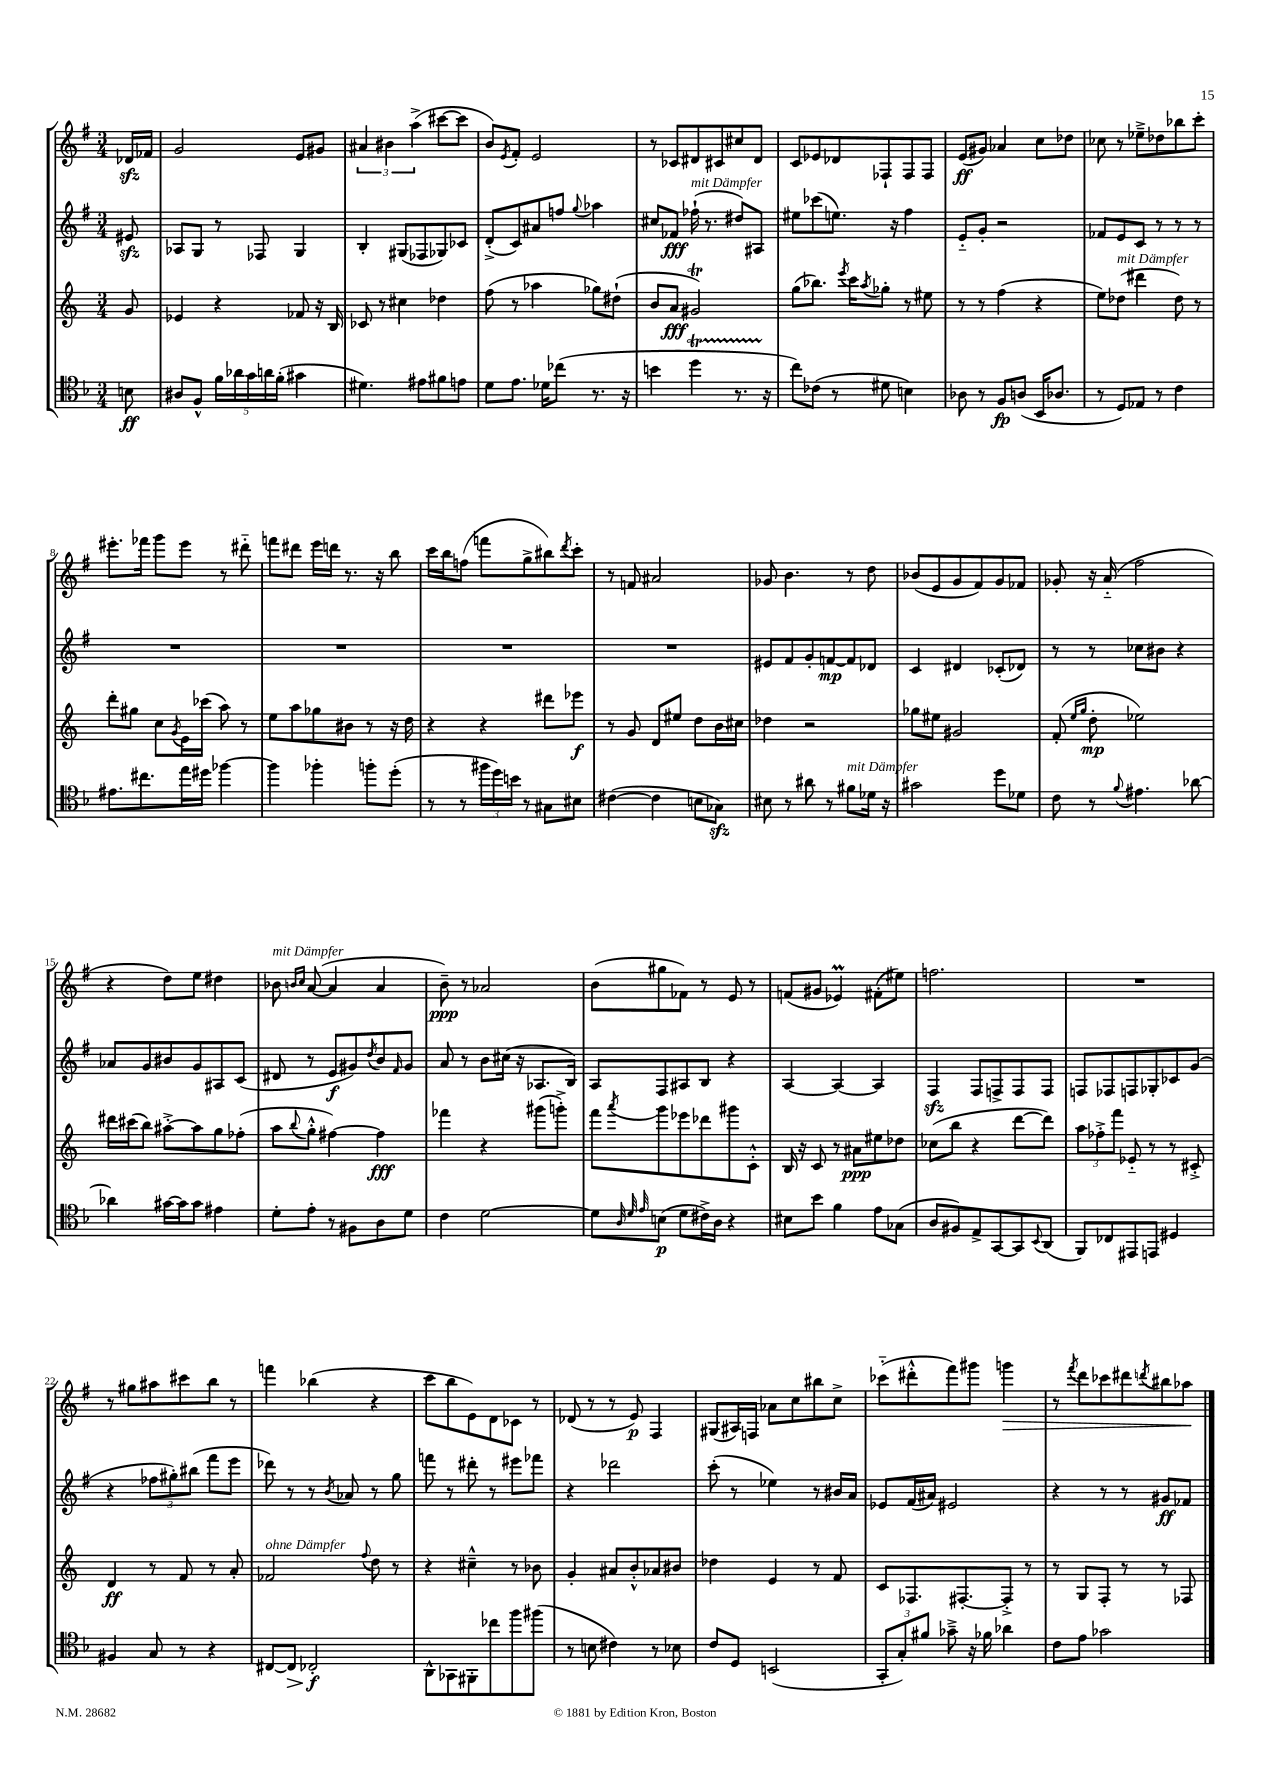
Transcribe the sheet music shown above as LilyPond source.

<<
\new StaffGroup <<
\new Staff = "s0" {
    \clef treble \key g \major \numericTimeSignature \time 3/4 \partial 8
    des'16\sfz fes'16 |
    g'2 e'8 gis'8 |
    \tuplet 3/2 { ais'4 bis'4 a''4->( } cis'''8~ cis'''8 |
    b'8) \acciaccatura { e'8 } fis'8-. e'2 |
    r8 ces'8 dis'8 cis'8 cis''8 dis'8 |
    c'8 ees'8 des'8 fes8-! fes8 fes8 |
    e'8\ff( gis'8) aes'4 c''8 des''8 |
    ces''8 r8 ees''8---> des''8 bes''8 c'''8-. |
    eis'''8.-. fes'''16 g'''8 eis'''8 r8 dis'''8-_ |
    f'''8 dis'''8 e'''16 d'''16 r8. r16 b''8 |
    c'''16 b''16 f''8( f'''8 g''8-> bis''8) \acciaccatura { d'''8 } c'''8-. |
    r8 f'8 ais'2 |
    ges'8 b'4. r8 d''8 |
    bes'8( e'8 g'8 fis'8) g'8 fes'8 |
    ges'8-. r16 a'16-_( fis''2 |
    r4 d''8) e''8 dis''4 |
    bes'8^\markup { \italic "mit Dämpfer" } \grace { b'16 c''16 } a'8~( a'4 a'4 |
    b'8--\ppp) r8 aes'2 |
    b'8( gis''8 fes'8) r8 e'8 r8 |
    f'8( gis'8 ees'4\prall) fis'8-.( eis''8) |
    f''2. |
    R2. |
    r8 gis''8 ais''8 cis'''8 b''8 r8 |
    f'''4 bes''4( r4 |
    c'''8 b''8 e'8) d'8 ces'8 r8 |
    des'8( r8 r8 e'8\p) fis4 |
    gis8( ais16) f16 aes'8 c''8 bis''8 c''8-> |
    ces'''8-_( dis'''8-.-^ fis'''8) gis'''8 g'''4\> |
    r8 \acciaccatura { fis'''8 } d'''8 ces'''8 dis'''8 \acciaccatura { d'''8 } bis''8 aes''8\! \bar "|." |
}
\new Staff = "s1" {
    \clef treble \key g \major \numericTimeSignature \time 3/4 \partial 8
    eis'8\sfz |
    aes8 g8 r8 fes8 g4 |
    b4-. gis8( fes8 ges8) ces'8 |
    d'8-.->( c'8) ais'8 f''8 \appoggiatura { g''8 } aes''4 |
    cis''8 fes'8\fff fes''16-!^\markup { \italic "mit Dämpfer" }( r8. dis''8) ais8 |
    eis''8 ces'''8( e''8.) r16 fis''4 |
    e'8-_ g'8-. r2 |
    fes'8 e'8 c'8 r8 r8 r8 |
    R2. |
    R2. |
    R2. |
    R2. |
    eis'8 fis'8 g'8-. f'8~\mp f'8 des'8 |
    c'4 dis'4 ces'8-.( des'8) |
    r8 r8 ces''8 bis'8 r4 |
    aes'8 g'8 bis'8 g'8 ais8 c'8( |
    dis'8 r8 e'8\f gis'8) \acciaccatura { d''8 } b'8 \grace { fis'16 } gis'8 |
    a'8 r8 b'8 cis''16( r16 aes8. b16) |
    a8 fis8 ais8 b8 r4 |
    a4~ a4~ a4 |
    fis4\sfz fis8 f8-> f8 f8 |
    f8 fes8 f8 ges8-. ces'8 g'8( |
    r4 \tuplet 3/2 { fes''8 gis''8-.) bis''8( } fis'''8 e'''8 |
    des'''8) r8 r8 \acciaccatura { b'8 } aes'8 r8 g''8 |
    f'''8 r8 dis'''8-. r8 eis'''8 fes'''8 |
    r4 des'''2 |
    c'''8-.( r8 ees''4) r8 bis'16 a'16 |
    ees'8 fis'16( ais'16) eis'2 |
    r4 r8 r8 gis'8\ff fes'8 \bar "|." |
}
\new Staff = "s2" {
    \clef treble \key c \major \numericTimeSignature \time 3/4 \partial 8
    g'8 |
    ees'4 r4 fes'8 r16 b16 |
    ces'8 r8 cis''4 des''4 |
    f''8( r8 aes''4 ges''8) dis''8-!( |
    b'8 a'8\fff gis'2\trill) |
    g''8( bes''8.) \acciaccatura { e'''8 } c'''16 \acciaccatura { a''8 } ges''8-. r8 eis''8 |
    r8 r8 f''4( r4 |
    e''8) des''8^\markup { \italic "mit Dämpfer" }( dis'''4 des''8) r8 |
    d'''8-. gis''8 c''8 \acciaccatura { g'8 } e'16 ces'''16( a''8) r8 |
    e''8 a''8 ges''8 bis'8 r8 r16 d''16 |
    r4 r4 dis'''8 ees'''8\f |
    r8 g'8 d'8 eis''8 d''8 b'16 cis''16 |
    des''4 r2 |
    ges''8 eis''8 gis'2 |
    f'8-.( \grace { e''16 g''16 } d''8-.\mp ees''2) |
    dis'''16 cis'''16( b''8) ais''8~-.-> ais''8 g''8 fes''8-.( |
    a''8 \appoggiatura { b''8 } g''8-.-^ fis''4~) fis''4\fff |
    fes'''4 r4 gis'''8( g'''8-.->) |
    f'''8 \acciaccatura { a'''8 } g'''8 ees'''8 des'''8 gis'''8 c'8-.-^ |
    b16 r16 c'8 r8 ais'8\ppp eis''8 des''8 |
    ces''8( b''8 r4 d'''8~ d'''8) |
    \tuplet 3/2 { a''8 fes''8-.-> f'''8 } ees'8-_ r8 r8 cis'8-.-> |
    d'4\ff r8 f'8 r8 a'8-. |
    fes'2^\markup { \italic "ohne Dämpfer" } \appoggiatura { f''8 } d''8 r8 |
    r4 cis''4---^ r8 bes'8 |
    g'4-. ais'8 b'8-.-^ aes'8 bis'8 |
    des''4 e'4 r8 f'8 |
    c'8 fes8. fis8.~-. fis8-.-> r8 |
    r8 g8 f8-. r8 r8 fes8 \bar "|." |
}
\new Staff = "s3" {
    \clef tenor \key f \major \numericTimeSignature \time 3/4 \partial 8
    b8\ff |
    ais8 f8-^ \tuplet 5/4 { f'16 aes'16 g'16 a'16 f'16-.( } gis'4 |
    dis'4.) eis'8 fis'8 e'8 |
    d'8 e'8. des'16 ces''8( r8. r16 |
    b'4 d''4\startTrillSpan r8. r16\stopTrillSpan |
    c''8) ces'8( r8 dis'8 b4) |
    aes8 r8 f8\fp a8( bes,16 aes8. |
    r8 d8) ees8 r8 c'4 |
    eis'8. cis''8. e''16 dis''16 fes''4~ |
    fes''4 fes''4-. f''8-. d''8-.( |
    r8 r8 \tuplet 3/2 { fis''16 d''16) b'16 } r8 gis8 bis8 |
    cis'4~( cis'4 b8 ges8\sfz) |
    bis8 r8 ais'8 r8 fis'8^\markup { \italic "mit Dämpfer" } des'16 r16 |
    gis'2 d''8 des'8 |
    c'8 r8 \appoggiatura { f'8 } eis'4. aes'8~ |
    aes'4 gis'16~ gis'16 gis'8 eis'4 |
    d'8-. e'8-. r8 fis8 a8 d'8 |
    c'4 d'2~ |
    d'8 \grace { a32 d'32 e'32 } b8\p( d'8 cis'16->) a16 r4 |
    bis8 bes'8 f'4 e'8 ges8( |
    a8 fis8) e8-> g,8~ g,8 \appoggiatura { bes,8 } a,8( |
    f,8) ces8 eis,8 e,8 dis4 |
    fis4 g8 r8 r4 |
    cis8~ cis8\> ces2-.\f\! |
    a,8-^ ges,8 fis,8-. ces''8 f''8 fis''8( |
    r8 b8 cis'4) r8 bes8 |
    c'8 d8 b,2( |
    \tuplet 3/2 { g,8-. g8-.) fis'8 } ges'8---> r16 fes'16 aes'4 |
    c'8 e'8 ges'2 \bar "|." |
}
>>
>>
